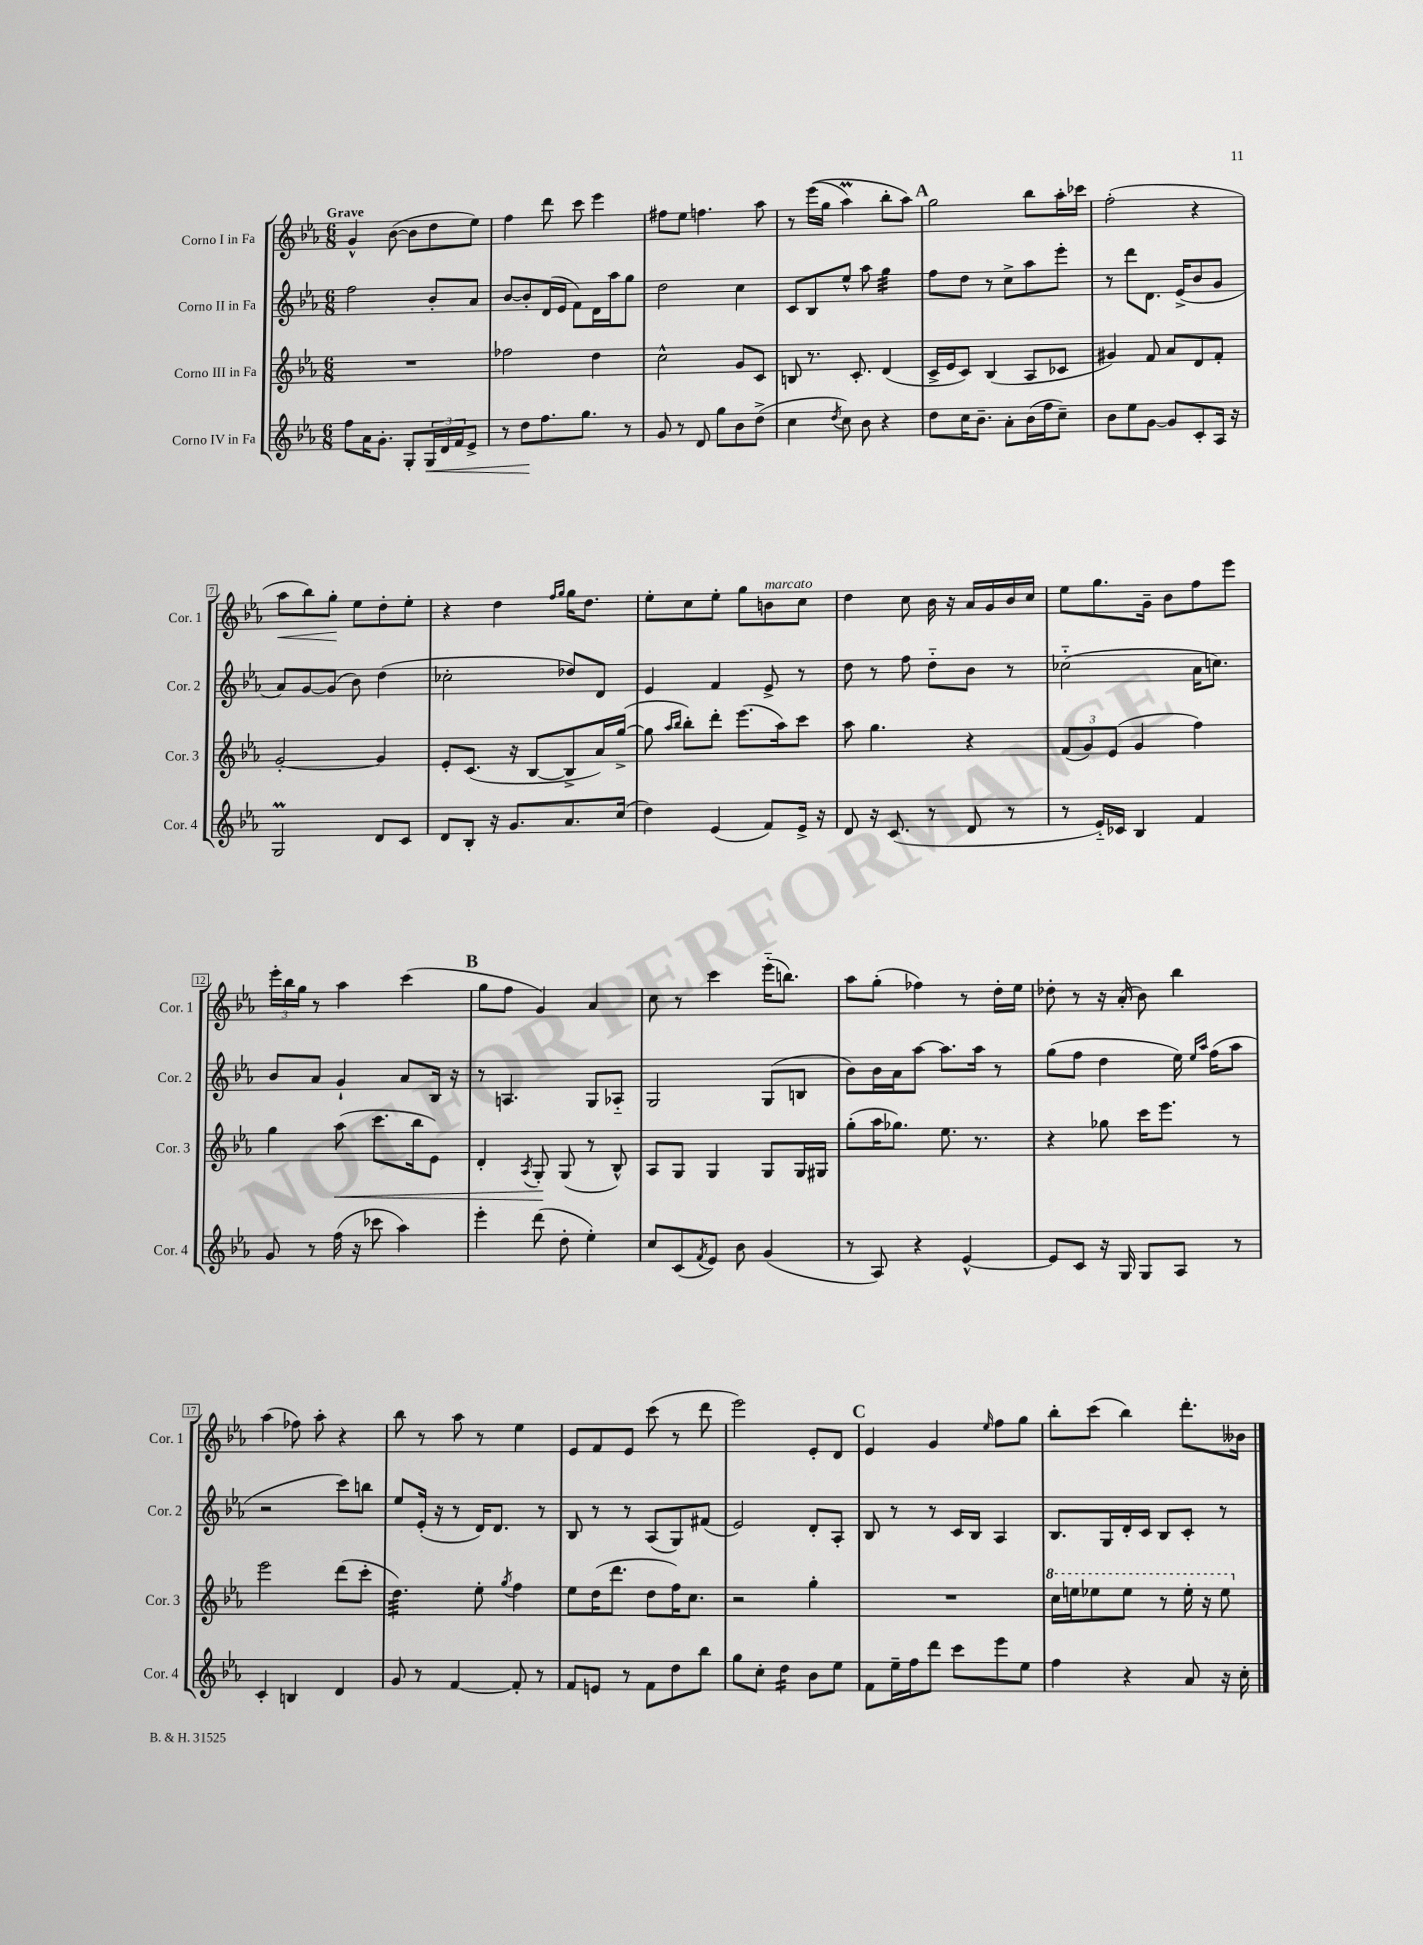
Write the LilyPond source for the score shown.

<<
\new StaffGroup <<
\new Staff = "s0" \with { instrumentName = "Corno I in Fa" shortInstrumentName = "Cor. 1" } {
    \clef treble \key ees \major \numericTimeSignature \time 6/8 \tempo "Grave"
    g'4-^ bes'8~( bes'8 d''8 ees''8) |
    f''4 d'''8 c'''8 ees'''4 |
    fis''8 ees''8 f''4. aes''8 |
    r8 ees'''16(\( g''16 aes''4\prall) bes''8-. aes''8\) |
    \mark \markup { \bold "A" } g''2 bes''8 aes''16-. ces'''16 |
    f''2-.( r4 |
    aes''8\< bes''8) g''8-.\! ees''8 d''8-. ees''8-. |
    r4 d''4 \grace { f''16 g''16 } g''16 d''8. |
    ees''8-. c''8 ees''8-. g''8 b'8^\markup { \italic "marcato" } c''8 |
    d''4 c''8 bes'16 r16 aes'16 g'16 bes'16 c''16 |
    ees''8 g''8. g'16-- bes'8 f''8 ees'''8 |
    \tuplet 3/2 { ees'''16-. bes''16 g''16 } r8 aes''4 c'''4( |
    \mark \markup { \bold "B" } g''8 f''8 g'4) aes'4 |
    c''8 r8 c'''4 ees'''16-_( b''8.) |
    aes''8 g''8-.( fes''4) r8 d''16-. ees''16 |
    des''8-. r8 r16 aes'16-.( bes'8) bes''4 |
    aes''4( fes''8) aes''8-. r4 |
    bes''8 r8 aes''8 r8 ees''4 |
    ees'8 f'8 ees'8 c'''8( r8 d'''8 |
    ees'''2) ees'8-. d'8 |
    \mark \markup { \bold "C" } ees'4 g'4 \grace { ees''16 } f''8 g''8 |
    bes''8-. c'''8( bes''4) d'''8.-. beses'16 \bar "|." |
}
\new Staff = "s1" \with { instrumentName = "Corno II in Fa" shortInstrumentName = "Cor. 2" } {
    \clef treble \key ees \major \numericTimeSignature \time 6/8
    f''2 bes'8-. aes'8 |
    bes'8~ bes'8-. d'16( ees'16 f'8) d'16 aes''16 g''8 |
    d''2 c''4 |
    c'8 bes8 ees''8-^ aes''8 g''4:32 |
    \mark \markup { \bold "A" } f''8 d''8 r8 c''8-> aes''8 ees'''8-. |
    r8 d'''8 d'8. ees'16->( bes'8 g'8 |
    aes'8) g'8~ g'8( bes'8) d''4( |
    ces''2-. des''8) d'8 |
    ees'4 f'4 ees'8-> r8 |
    d''8 r8 f''8 d''8-_ bes'8 r8 |
    ces''2-_( aes'16 c''8.) |
    bes'8 aes'8 g'4-! aes'8 bes16 r16 |
    \mark \markup { \bold "B" } r8 a4. g8 aes8-_ |
    g2 g8( b8 |
    bes'8) bes'16 aes'16 aes''8~ aes''8. aes''16 r8 |
    g''8( f''8 d''4 ees''16) \grace { ees''16 aes''16 } f''16( aes''8 |
    r2 c'''8) b''8 |
    ees''8 ees'16-.( r16 r8 d'16) d'8. r8 |
    bes8 r8 r8 aes8( g8) fis'8( |
    ees'2) d'8-. aes8-. |
    \mark \markup { \bold "C" } bes8 r8 r8 c'16 bes16 aes4 |
    bes8. g16 d'16-. c'16 bes8 c'8-. r8 \bar "|." |
}
\new Staff = "s2" \with { instrumentName = "Corno III in Fa" shortInstrumentName = "Cor. 3" } {
    \clef treble \key ees \major \numericTimeSignature \time 6/8
    R2. |
    fes''2 d''4 |
    c''2-^ g'8 c'8 |
    b8 r8. c'8.-. d'4( |
    \mark \markup { \bold "A" } c'16-> ees'16 c'8) bes4( aes8 ces'8 |
    gis'4) f'8 aes'8 d'8 f'8-. |
    g'2~-. g'4 |
    ees'8-. c'8.( r16 bes8~ bes8-> aes'16) g''16~->( |
    g''8 \grace { aes''16 bes''16 } bes''8-.) d'''8-. ees'''8.( aes''16) c'''8 |
    aes''8 g''4. r4 |
    \tuplet 3/2 { f'8( g'8) ees'8( } g'4 f''4) |
    g''4 aes''8\<( c'''8. bes''16 ees'8) |
    \mark \markup { \bold "B" } d'4-. \acciaccatura { aes8 } g8-.\! g8( r8 bes8-^) |
    aes8 g8 g4 g8 g16 gis16 |
    g''8-.( aes''16 ges''8.) ees''8. r8. |
    r4 ges''8 c'''16 ees'''8. r8 |
    ees'''2 d'''8( c'''8-. |
    d''4.:32) ees''8-. \acciaccatura { g''8 } f''4 |
    ees''8 d''16( d'''8. d''8 f''16) c''8. |
    r2 g''4-. |
    \mark \markup { \bold "C" } R2. |
    \ottava #1 c'''16 e'''16 ees'''8 ees'''8 r8 ees'''16-. r16 ees'''8 \ottava #0 \bar "|." |
}
\new Staff = "s3" \with { instrumentName = "Corno IV in Fa" shortInstrumentName = "Cor. 4" } {
    \clef treble \key ees \major \numericTimeSignature \time 6/8
    f''8 aes'16 g'8.-. g8-. \tuplet 3/2 { g16\< d'16 f'16 } ees'8-> |
    r8 d''8\! f''8. g''8. r8 |
    g'8 r8 d'8 g''8 bes'8 d''8->( |
    c''4 \acciaccatura { d''8 } c''8) bes'8 r4 |
    \mark \markup { \bold "A" } d''8 c''16 bes'8.-- aes'8-. bes'16( f''16 c''8--) |
    bes'8 ees''8 g'8~ g'8 c'8-. aes16 r16 |
    g2\prall d'8 c'8 |
    d'8 bes8-. r16 g'8. aes'8. c''16( |
    d''4) ees'4( f'8) ees'16-> r16 |
    d'8 r16 c'8.( r8 d'8 r8 |
    r8 ees'16-_) ces'16 bes4 f'4 |
    g'8 r8 f''16( r16 ces'''8 aes''4) |
    \mark \markup { \bold "B" } ees'''4-. d'''8( d''8-. ees''4-.) |
    c''8 c'8( \acciaccatura { f'8 } ees'8) bes'8 g'4( |
    r8 aes8) r4 ees'4~-^ |
    ees'8 c'8 r16 g16 g8 aes8 r8 |
    c'4-. b4 d'4 |
    g'8 r8 f'4~ f'8-. r8 |
    f'8 e'8 r8 f'8 d''8 bes''8 |
    g''8 c''8-. d''4:16 bes'8 ees''8 |
    \mark \markup { \bold "C" } f'8 ees''16-- f''16 d'''8 c'''8 ees'''8 ees''8 |
    f''4 r4 aes'8 r16 c''16-. \bar "|." |
}
>>
>>
\layout { \context { \Score \override BarNumber.stencil = #(make-stencil-boxer 0.1 0.3 ly:text-interface::print) } }
